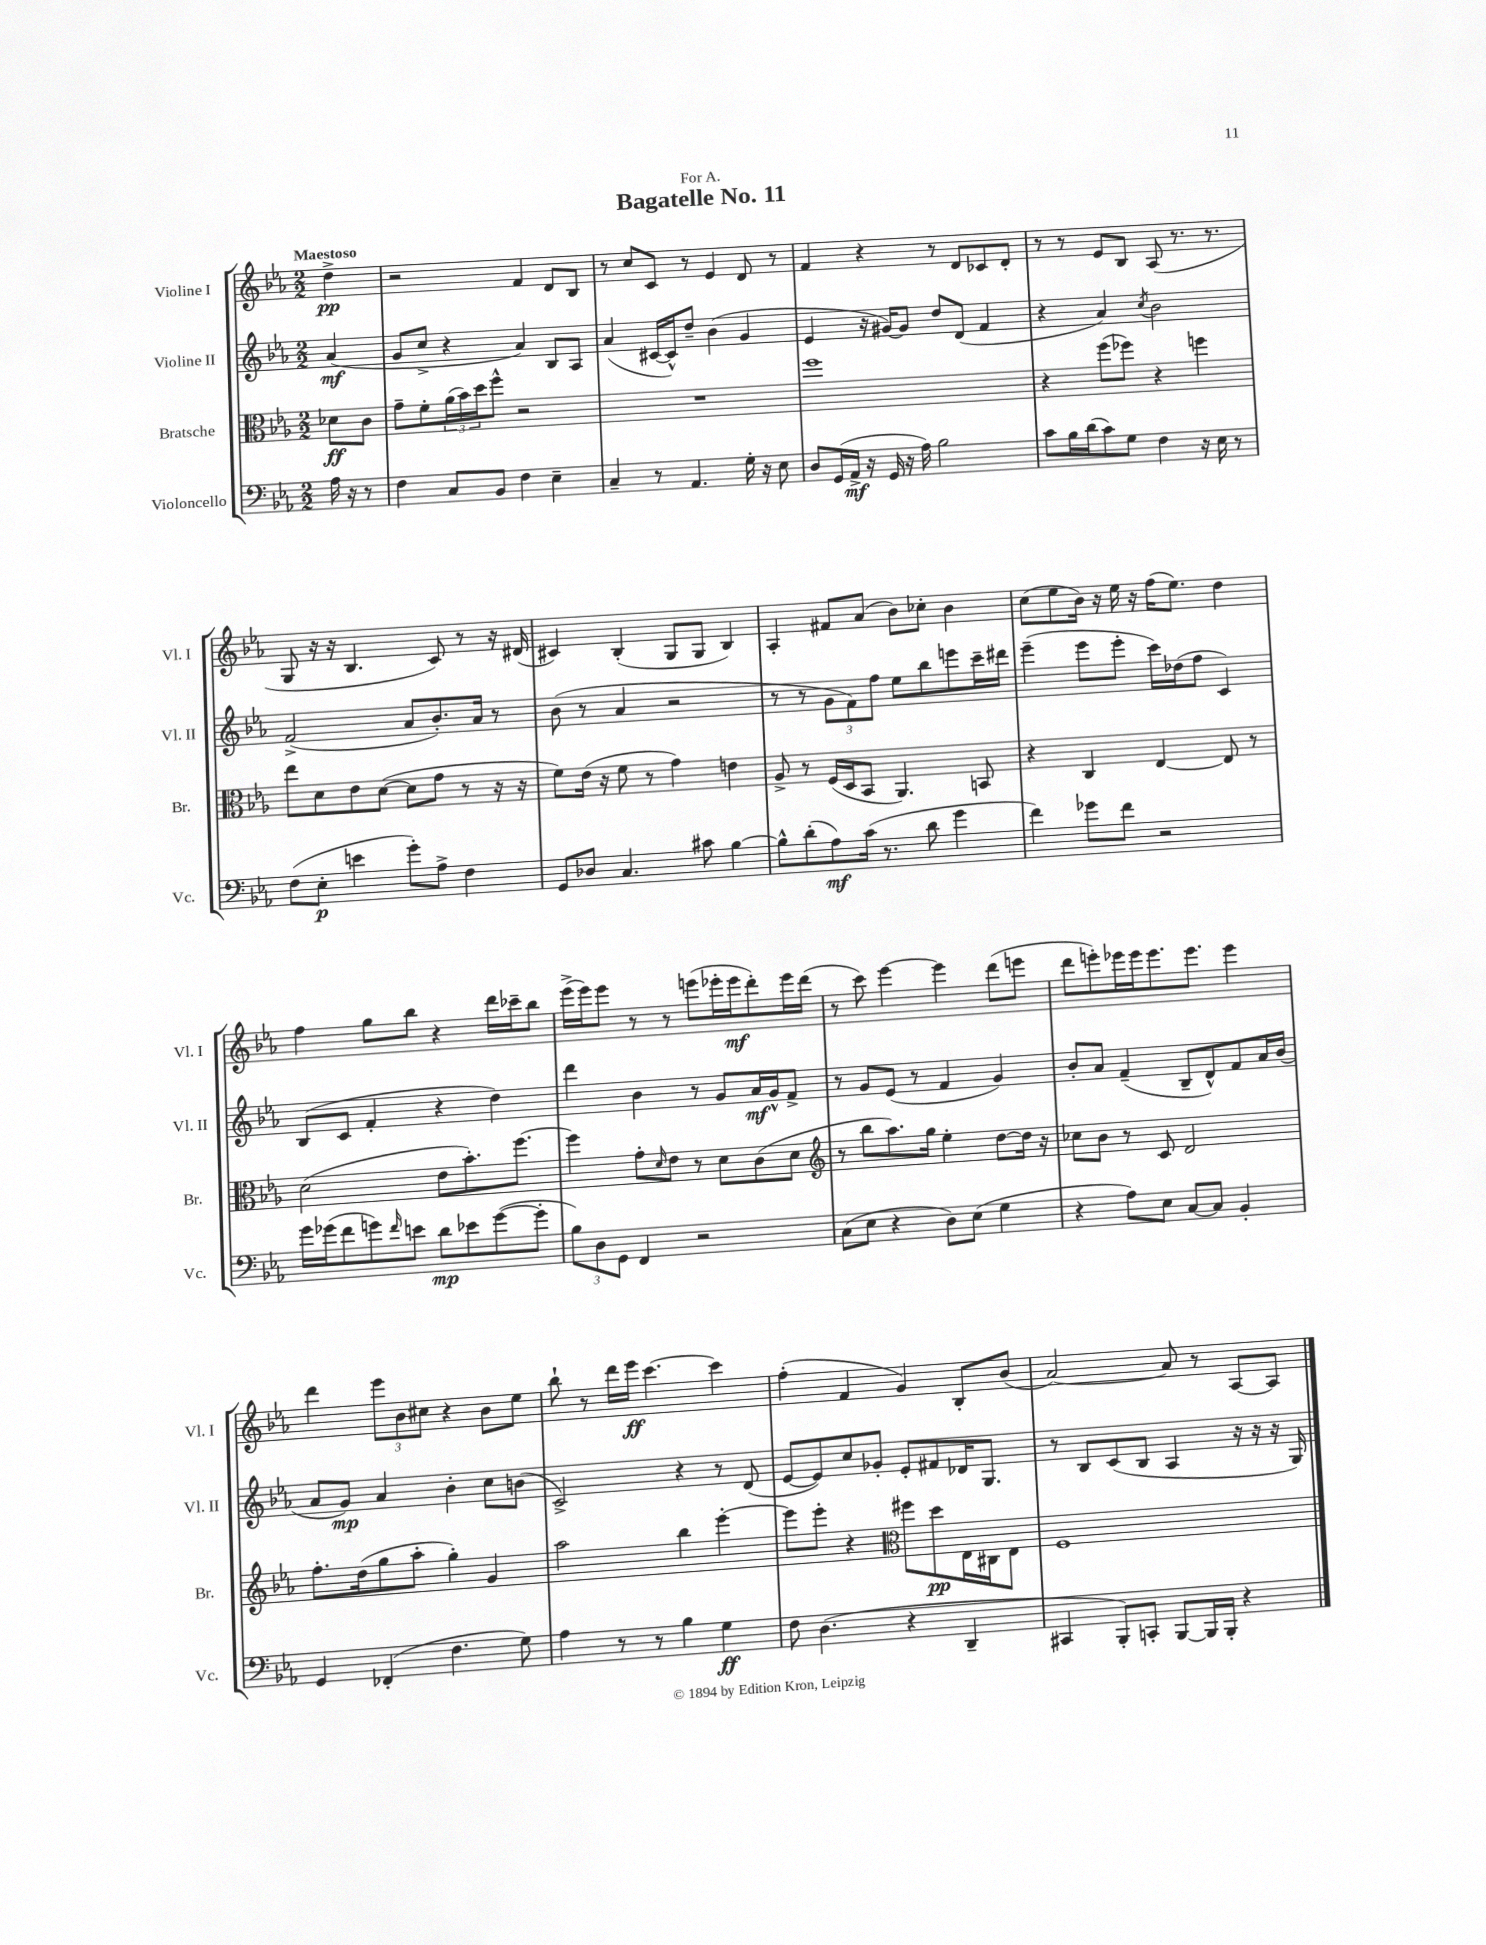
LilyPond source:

\header { title = "Bagatelle No. 11" dedication = "For A." }
<<
\new StaffGroup <<
\new Staff = "s0" \with { instrumentName = "Violine I" shortInstrumentName = "Vl. I" } {
    \clef treble \key ees \major \numericTimeSignature \time 2/2 \partial 4 \tempo "Maestoso"
    d''4->\pp |
    r2 f'4 d'8 bes8 |
    r8 c''8 c'8 r8 ees'4 d'8 r8 |
    f'4 r4 r8 d'8 ces'8 d'8-. |
    r8 r8 ees'8 bes8 aes8( r8. r8. |
    g8 r16 r16 bes4. c'8) r8 r16 dis'16( |
    cis'4) bes4-.( g8 g8 bes4) |
    aes4-. fis'8 aes'8( bes'8) ces''8-. bes'4 |
    c''8( ees''8 bes'16) r16 ees''16 r16 f''16( ees''8.) d''4 |
    f''4 g''8 bes''8 r4 d'''16 ces'''16-- bes''8 |
    ees'''16->( ees'''16) ees'''8 r8 r8 e'''8( ees'''16-. ees'''16\mf d'''8-.) ees'''16 d'''16( |
    r8 c'''8) ees'''4~ ees'''4 d'''8( e'''8 |
    d'''8 e'''8-.) ees'''16 ees'''16 ees'''8. ees'''8. ees'''4 |
    d'''4 \tuplet 3/2 { ees'''8 bes'8 cis''8 } r4 bes'8 ees''8 |
    bes''8-! r8 d'''16 ees'''16\ff c'''4.~ c'''4 |
    f''4-.( f'4 g'4) bes8-. bes'8( |
    aes'2~) aes'8 r8 aes8~ aes8 \bar "|." |
}
\new Staff = "s1" \with { instrumentName = "Violine II" shortInstrumentName = "Vl. II" } {
    \clef treble \key ees \major \numericTimeSignature \time 2/2 \partial 4
    aes'4\mf( |
    g'8 c''8-> r4 aes'4) bes8 aes8 |
    aes'4( cis'16~ cis'16-^) d''8-- bes'4( g'4 |
    ees'4 r16 gis'16~) gis'8 d''8 d'8( f'4 |
    r4 aes'4) \acciaccatura { c''8 } bes'2 |
    f'2->( aes'8 bes'8.-.) aes'16 r8 |
    bes'8( r8 aes'4 r2 |
    r8 r8 \tuplet 3/2 { g'8 f'8) f''8 } ees''8 bes''8 e'''8 c'''16-- dis'''16 |
    ees'''4--( ees'''8 ees'''8-. c'''16) des''16( f''8 c'4) |
    bes8( c'8 f'4-. r4 d''4) |
    d'''4 bes'4 r8 g'8 aes'16\mf g'16-^ f'8-> |
    r8 g'8 ees'8( r8 f'4 g'4) |
    bes'8-. aes'8 f'4--( bes8-- d'8-^) f'8 aes'16 bes'16( |
    aes'8 g'8\mp) aes'4 bes'4-. c''8 b'8( |
    c'2->) r4 r8 d'8( |
    ees'8~ ees'8) c''8 ges'8-. ees'8-. fis'8 des'16 g8. |
    r8 bes8 c'8( bes8 aes4 r16 r16 r16 g16) \bar "|." |
}
\new Staff = "s2" \with { instrumentName = "Bratsche" shortInstrumentName = "Br." } {
    \clef alto \key ees \major \numericTimeSignature \time 2/2 \partial 4
    des'8\ff c'8 |
    g'8-- f'8-. \tuplet 3/2 { aes'16( bes'16) d''16 } f''8-^ r2 |
    R1 |
    f''1 |
    r4 f''8( fes''8) r4 f''4 |
    ees''8 d'8 ees'8 d'8~( d'8 g'8 r8 r16 r16 |
    f'8) ees'16( r16 f'8 r8 g'4) e'4 |
    aes8-> r8 f16( d16 bes,8 aes,4.) b,8 |
    r4 c4 ees4~ ees8 r8 |
    d'2( ees'8 bes'8.-.) f''8.~ |
    f''4 g'8-. \grace { d'16 } ees'8 r8 d'8 c'8( d'8 |
    \clef treble r8 bes''8 aes''8.) g''16 ees''4-. d''8~ d''16 r16 |
    ces''8 bes'8 r8 c'8 d'2 |
    f''8.-. d''16( g''8 aes''8-. g''4-.) g'4 |
    aes''2 bes''4 ees'''4~-. |
    ees'''8 ees'''8-. r4 \clef alto fis''8 d''8\pp ees16 cis16 ees8 |
    f1 \bar "|." |
}
\new Staff = "s3" \with { instrumentName = "Violoncello" shortInstrumentName = "Vc." } {
    \clef bass \key ees \major \numericTimeSignature \time 2/2 \partial 4
    aes16 r16 r8 |
    f4 c8 bes,8 f4 ees4-- |
    c4-- r8 aes,4. g16-. r16 ees8 |
    d8 g,16( aes,16->\mf r16 g,16 r16 aes16) bes2 |
    c'8 bes16 d'16( c'8) g8 f4 r16 ees16 r8 |
    f8( ees8-.\p e'4 g'8-.) aes8-> f4 |
    g,8 des8 c4. cis'8 bes4~ |
    bes8-^ d'8-.( aes8\mf) c'16( r8. d'8 g'4 |
    f'4) ges'8 f'8 r2 |
    g'16 ges'16( f'8 g'8) \grace { f'16 } e'8 d'8\mp ees'8 g'8~( g'8-. |
    \tuplet 3/2 { bes8) d8 g,8 } f,4 r2 |
    c8( ees8 r4 d8) ees8( g4 |
    r4 aes8) ees8 c8~ c8 bes,4-. |
    g,4 fes,4-.( f4. g8) |
    aes4 r8 r8 bes4 g4\ff |
    f8 d4.( r4 d,4-- |
    cis,4 bes,,8-.) c,8-. bes,,8~ bes,,16 bes,,16-. r4 \bar "|." |
}
>>
>>
\layout { \context { \Score \remove "Bar_number_engraver" } }
